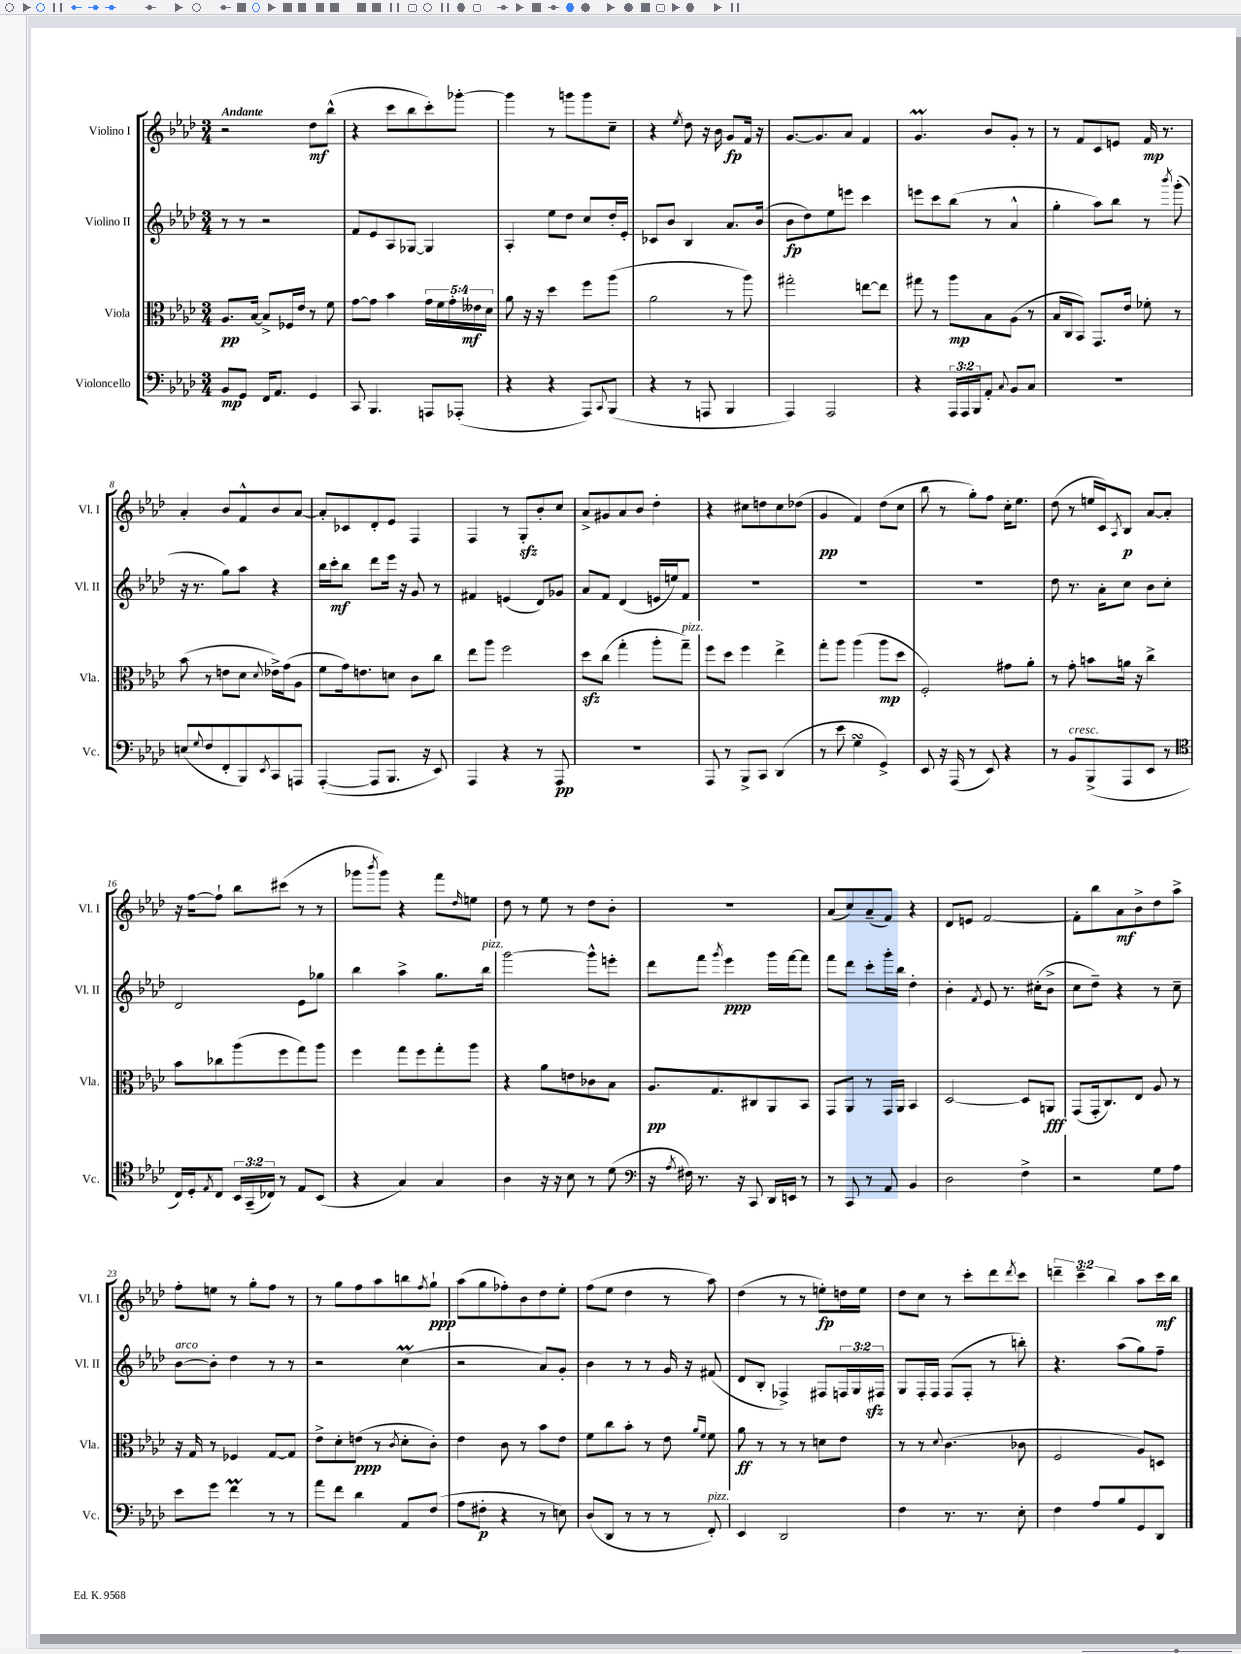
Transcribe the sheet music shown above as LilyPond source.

<<
\new StaffGroup <<
\new Staff = "s0" \with { instrumentName = "Violino I" shortInstrumentName = "Vl. I" } {
    \clef treble \key aes \major \numericTimeSignature \time 3/4 \override Staff.TupletNumber.text = #tuplet-number::calc-fraction-text \tempo "Andante"
    r2 des''8\mf bes''8-^( |
    r4 c'''8 bes''8 c'''8-.) ges'''8~-. |
    ges'''4 r8 g'''8 g'''8 c''8-- |
    r4 \acciaccatura { ees''8 } des''8 r16 bes'16 g'8\fp f'16 r16 |
    g'8.~ g'8. aes'8 f'4 |
    g'4.\prall bes'8 g'8-. r8 |
    r8 f'8 c'8 e'8 f'16\mp r8. |
    aes'4-. bes'8 f'8-^ bes'8 aes'8~ |
    aes'8-. ces'8 des'8-. ees'8 f4 |
    f4 r8 g8-.\sfz bes'8-. c''8 |
    aes'8-> gis'8 aes'8 bes'8 des''4-. |
    r4 cis''8 d''8 cis''8 des''8( |
    g'4\pp f'4) des''8( c''8 |
    bes''8 r8 g''8-.) f''8 c''16-. ees''8. |
    des''8( r8 e''16 c'16) \acciaccatura { aes8 } bes8\p aes'8~ aes'8-. |
    r16 f''16~ f''8-! bes''8 cis'''8( r8 r8 |
    ges'''8 \acciaccatura { bes'''8 } ges'''8) r4 f'''8 \grace { des''16 } e''8 |
    des''8 r8 ees''8 r8 des''8 bes'8-. |
    R2. |
    aes'8( c''8) aes'8--( f'8) r4 |
    des'8 e'8 f'2~ |
    f'8-. bes''8 aes'8\mf bes'8-> des''8 aes''8-> |
    f''8-. e''8 r8 g''8-. f''8 r8 |
    r8 g''8 f''8 aes''8 b''8 \acciaccatura { f''8 } g''8-!\ppp |
    aes''8( g''8 fes''8-.) bes'8 des''8 ees''8-. |
    f''8( ees''8 des''4 r8 aes''8) |
    des''4( r8 r8 e''8-.\fp) d''16 e''16 |
    des''8 c''8 r8 c'''8-. des'''8 \acciaccatura { des'''8 } c'''8 |
    \tuplet 3/2 { d'''4-- c'''4-- bes''4 } aes''8 c'''16\mf bes''16 \bar "|." |
}
\new Staff = "s1" \with { instrumentName = "Violino II" shortInstrumentName = "Vl. II" } {
    \clef treble \key aes \major \numericTimeSignature \time 3/4 \override Staff.TupletNumber.text = #tuplet-number::calc-fraction-text
    r8 r8 r2 |
    f'8 ees'8 aes8 ges8~ ges4 |
    aes4-. ees''8 des''8 c''8 des''16-. ees'16-. |
    ces'8 bes'8 bes4 aes'8. bes'16( |
    bes'8\fp des''8) ees''8 e'''8 c'''4 |
    e'''8 c'''8 bes''8( r8 aes'4-^ |
    g''4-. aes''8) bes''8 r8 \acciaccatura { bes'''8 } g'''8-.( |
    r16 r8. g''8) aes''8 r4 |
    bes''16 c'''16-.\mf bes''8 des'''8 ees'''16 r16 g'8 r8 |
    fis'4 e'4( des'8) ges'8 |
    aes'8 f'8 des'4( e'16 e''16) f'8 |
    R2. |
    R2. |
    R2. |
    des''8 r8. aes'16-. c''8 bes'8 c''8-. |
    des'2 ees'8 ges''8 |
    bes''4 aes''4-> g''8. bes''16^\markup { \italic "pizz." } |
    g'''2~ g'''8-^ e'''8-. |
    des'''8 f'''8 \acciaccatura { g'''8 } ees'''4\ppp g'''16 f'''16~ f'''8 |
    f'''8 des'''8 c'''8-. g'''16-. bes''16 des''4-. |
    bes'4-. \acciaccatura { f'8 } ees'8 r8. cis''16-.( bes'8-> |
    c''8 des''8--) r4 r8 c''8-- |
    bes'8~^\markup { \italic "arco" } bes'8-. des''4 r8 r8 |
    r2 c''4\prall( |
    r2 aes'8) g'8-. |
    bes'4 r8 r8 g'16 r16 fis'8( |
    des'8 bes8-. fes4->) fis8 \tuplet 3/2 { f16 g16 fis16\sfz } |
    g8 f16-. f16 f8( f8-. r8 b''8-.) |
    r4. aes''8( g''8) f''8-- \bar "|." |
}
\new Staff = "s2" \with { instrumentName = "Viola" shortInstrumentName = "Vla." } {
    \clef alto \key aes \major \numericTimeSignature \time 3/4 \override Staff.TupletNumber.text = #tuplet-number::calc-fraction-text
    aes8.\pp bes16~ bes8-> fes16 ees'16 r8 f'8 |
    g'8~ g'8 bes'4 \tuplet 5/4 { g'16 f'16 g'16-. eeses'16\mf des'16 } |
    aes'8 r16 r16 des''4 f''8 aes''8( |
    aes'2 r8 aes''8) |
    gis''2-. e''8~ e''8 |
    gis''8 r8 aes''8\mp bes8 aes8( r8 |
    bes16 c16 bes,8) g,8. ees'16 fes'8-. r8 |
    bes'8( r8 e'8 des'8 \appoggiatura { des'8 } ees'16->) g'16( aes8 |
    f'8 g'16) e'8. d'8 c'8 c''8 |
    ees''8 aes''8 f''2 |
    des''8\sfz c''8( g''4-. aes''8-. g''8--^\markup { \italic "pizz." }) |
    f''8 des''8 f''4 ees''4-> |
    g''8-. aes''8 aes''4( aes''8\mp des''8 |
    f2-.) gis'8 aes'8-. |
    r8 g'8-. b'8 a'16 r16 c''4-> |
    bes'8 ces''8 aes''8( f''8 g''8) aes''8 |
    f''4 g''8 f''8 g''8-. aes''8 |
    r4 aes'8 e'8 ces'8 bes8 |
    aes8.\pp g8. cis8 aes,8 bes,8 |
    g,8 aes,8 r8 g,16 aes,16 bes,4 |
    des2~ des8 a,8\fff |
    g,8( g,16-. c8.) ees8 aes8 r8 |
    r16 g16 r8 fes4 g8~ g8 |
    ees'8-> des'8-. e'8\ppp( r8 \acciaccatura { c'8 } des'8-. c'8-.) |
    ees'4 c'8 r8 bes'8 ees'8 |
    f'8 c''8 bes'8-. r8 ees'8 \grace { aes'16 f'16 } f'8 |
    aes'8\ff r8 r8 r8 d'8 ees'8 |
    r8 r8 \appoggiatura { des'8 } c'4.( ces'8 |
    f2 aes8) d8 \bar "|." |
}
\new Staff = "s3" \with { instrumentName = "Violoncello" shortInstrumentName = "Vc." } {
    \clef bass \key aes \major \numericTimeSignature \time 3/4 \override Staff.TupletNumber.text = #tuplet-number::calc-fraction-text
    bes,8\mp g,8 f,16 aes,8. g,4 |
    c,8 bes,,4. a,,8 aes,,8-.( |
    r4 r4 aes,,8) \appoggiatura { c,8 } bes,,8( |
    r4 r8 a,,8 bes,,4 |
    aes,,4) aes,,2 |
    r4 \tuplet 3/2 { aes,,16 aes,,16 bes,,16 } aes,8-. \appoggiatura { c8 } bes,8 c8 |
    R2. |
    e8( \appoggiatura { g8 } f8 f,8-. bes,,8) \acciaccatura { ees,8 } c,8 a,,8 |
    aes,,4~-.( aes,,8 bes,,8. r16 ees,8) |
    aes,,4 r4 r8 aes,,8\pp |
    R2. |
    aes,,8 r8 bes,,8-> c,8 des,4( |
    r8 ees'8 g4\turn g,4->) |
    ees,8 r16 aes,,16( r8 ees,8) r4 |
    r8 bes,8^\markup { \italic "cresc." } bes,,8->( aes,,8 ees,8 r8 |
    \clef tenor c16) des16-. \acciaccatura { ees8 } c8 \tuplet 3/2 { bes,16 g,16--( ces16) } r8 ees8 bes,8( |
    r4 g4) g4 |
    aes4 r16 r16 bes8 r8 des'8( |
    \clef bass r16 \acciaccatura { aes8 } fis16) r8. r16 c,8 des,16 e,16 r8 |
    r8 c,8 r8 aes,8 bes,4 |
    des2 f4-> |
    r2 g8 aes8 |
    ees'8 g'8 f'4\prall r8 r8 |
    aes'8 f'8 des'4 aes,8 f8( |
    aes8 fis8-.\p r4 r8 e8) |
    des8( des,8 r8 r8 r8 f,8-.^\markup { \italic "pizz." }) |
    ees,4 des,2 |
    f4 r8. r8. ees8-. |
    f4 aes8 bes8 g,8 des,8 \bar "|." |
}
>>
>>
